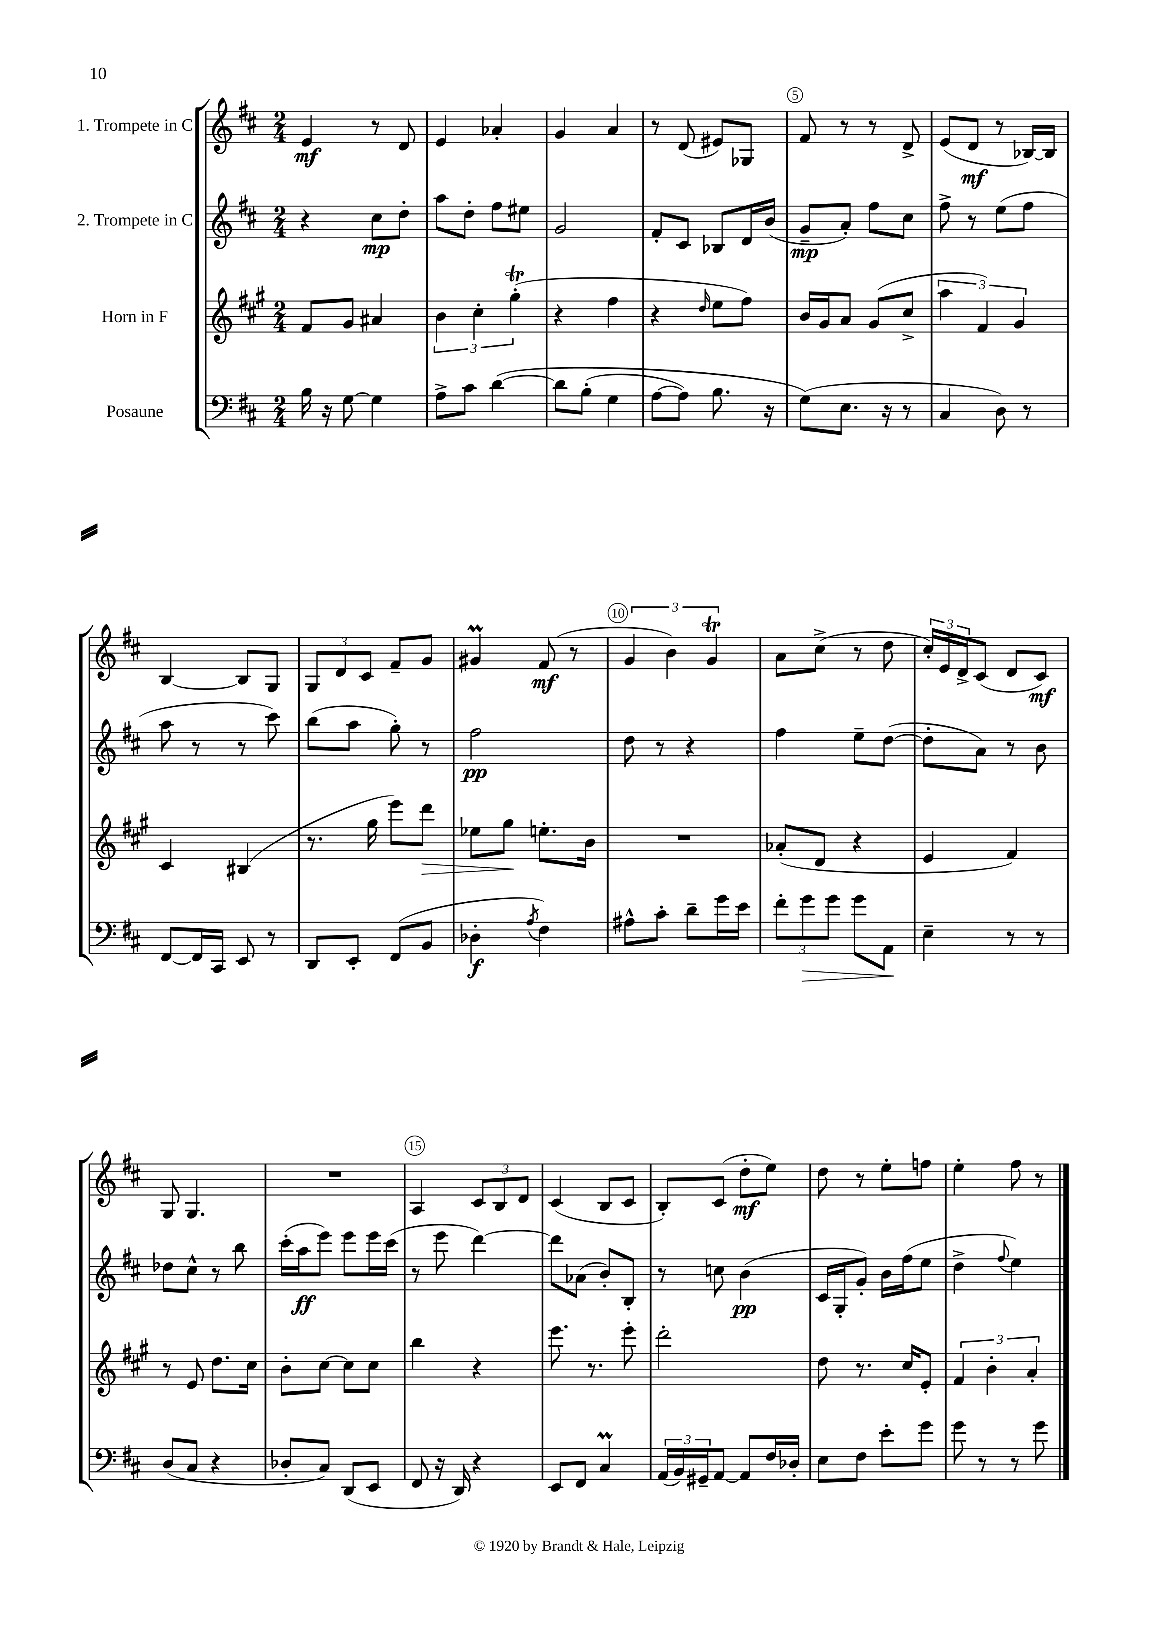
<<
\new StaffGroup <<
\new Staff = "s0" \with { instrumentName = "1. Trompete in C" } {
    \clef treble \key d \major \numericTimeSignature \time 2/4
    e'4\mf r8 d'8 |
    e'4 aes'4-. |
    g'4 a'4 |
    r8 d'8( eis'8) ges8 |
    fis'8 r8 r8 d'8-> |
    e'8( d'8\mf r8 bes16~) bes16 |
    b4~ b8 g8 |
    \tuplet 3/2 { g8 d'8 cis'8 } fis'8-- g'8 |
    gis'4\prall fis'8\mf( r8 |
    \tuplet 3/2 { g'4 b'4) g'4\trill } |
    a'8 cis''8->( r8 d''8 |
    \tuplet 3/2 { cis''16-.) e'16 d'16-> } cis'8( d'8 cis'8\mf) |
    g8 g4. |
    R2 |
    a4 \tuplet 3/2 { cis'8 b8 d'8 } |
    cis'4( b8 cis'8 |
    b8-.) cis'8( d''8-.\mf e''8) |
    d''8 r8 e''8-. f''8 |
    e''4-. fis''8 r8 \bar "|." |
}
\new Staff = "s1" \with { instrumentName = "2. Trompete in C" } {
    \clef treble \key d \major \numericTimeSignature \time 2/4
    r4 cis''8\mp d''8-. |
    a''8 d''8-. fis''8 eis''8 |
    g'2 |
    fis'8-. cis'8 bes8 d'16 b'16( |
    g'8--\mp a'8-.) fis''8 cis''8 |
    fis''8-> r8 e''8( fis''8 |
    a''8 r8 r8 cis'''8) |
    b''8( a''8 g''8-.) r8 |
    fis''2\pp |
    d''8 r8 r4 |
    fis''4 e''8-- d''8~( |
    d''8-. a'8) r8 b'8 |
    des''8 cis''8-^ r8 b''8 |
    cis'''16-.( a''16\ff e'''8) e'''8 e'''16 cis'''16( |
    r8 e'''8 d'''4~) |
    d'''8 aes'8( b'8-.) b8-. |
    r8 c''8 b'4\pp( |
    cis'16 g16-. g'8-.) b'16 fis''16( e''8 |
    d''4-> \appoggiatura { fis''8 } e''4) \bar "|." |
}
\new Staff = "s2" \with { instrumentName = "Horn in F" } {
    \clef treble \key a \major \numericTimeSignature \time 2/4
    fis'8 gis'8 ais'4 |
    \tuplet 3/2 { b'4 cis''4-. gis''4-.\trill( } |
    r4 fis''4 |
    r4 \grace { d''16 } e''8 fis''8) |
    b'16 gis'16 a'8 gis'8( cis''8-> |
    \tuplet 3/2 { a''4 fis'4) gis'4 } |
    cis'4 bis4( |
    r8. gis''16 e'''8) d'''8\> |
    ees''8 gis''8\! e''8.-. b'16 |
    R2 |
    aes'8-.( d'8 r4 |
    e'4 fis'4) |
    r8 e'8 d''8. cis''16 |
    b'8-. cis''8~ cis''8 cis''8 |
    b''4 r4 |
    e'''8. r8. e'''8-. |
    d'''2-. |
    d''8 r8. cis''16 e'8-. |
    \tuplet 3/2 { fis'4 b'4-. a'4-. } \bar "|." |
}
\new Staff = "s3" \with { instrumentName = "Posaune" } {
    \clef bass \key d \major \numericTimeSignature \time 2/4
    b16 r16 g8~ g4 |
    a8-> cis'8 d'4~\( |
    d'8 b8-.( g4 |
    a8~ a8) b8. r16 |
    g8(\) e8. r16 r8 |
    cis4 d8) r8 |
    fis,8~ fis,16 cis,16 e,8 r8 |
    d,8 e,8-. fis,8( b,8 |
    des4-.\f \acciaccatura { a8 } fis4) |
    ais8-^ cis'8-. d'8-- g'16 e'16 |
    \tuplet 3/2 { fis'8-. g'8\> g'8 } g'8 a,8\! |
    e4-- r8 r8 |
    d8( cis8 r4 |
    des8-. cis8) d,8( e,8 |
    fis,8 r16 d,16) r4 |
    e,8 fis,8 cis4\prall |
    \tuplet 3/2 { a,16( b,16) gis,16-- } a,8~ a,8 fis16 des16-. |
    e8 fis8 e'8-. g'8 |
    g'8 r8 r8 g'8 \bar "|." |
}
>>
>>
\layout { \context { \Score \override BarNumber.break-visibility = ##(#f #t #t) barNumberVisibility = #(every-nth-bar-number-visible 5) \override BarNumber.stencil = #(make-stencil-circler 0.1 0.3 ly:text-interface::print) } }
